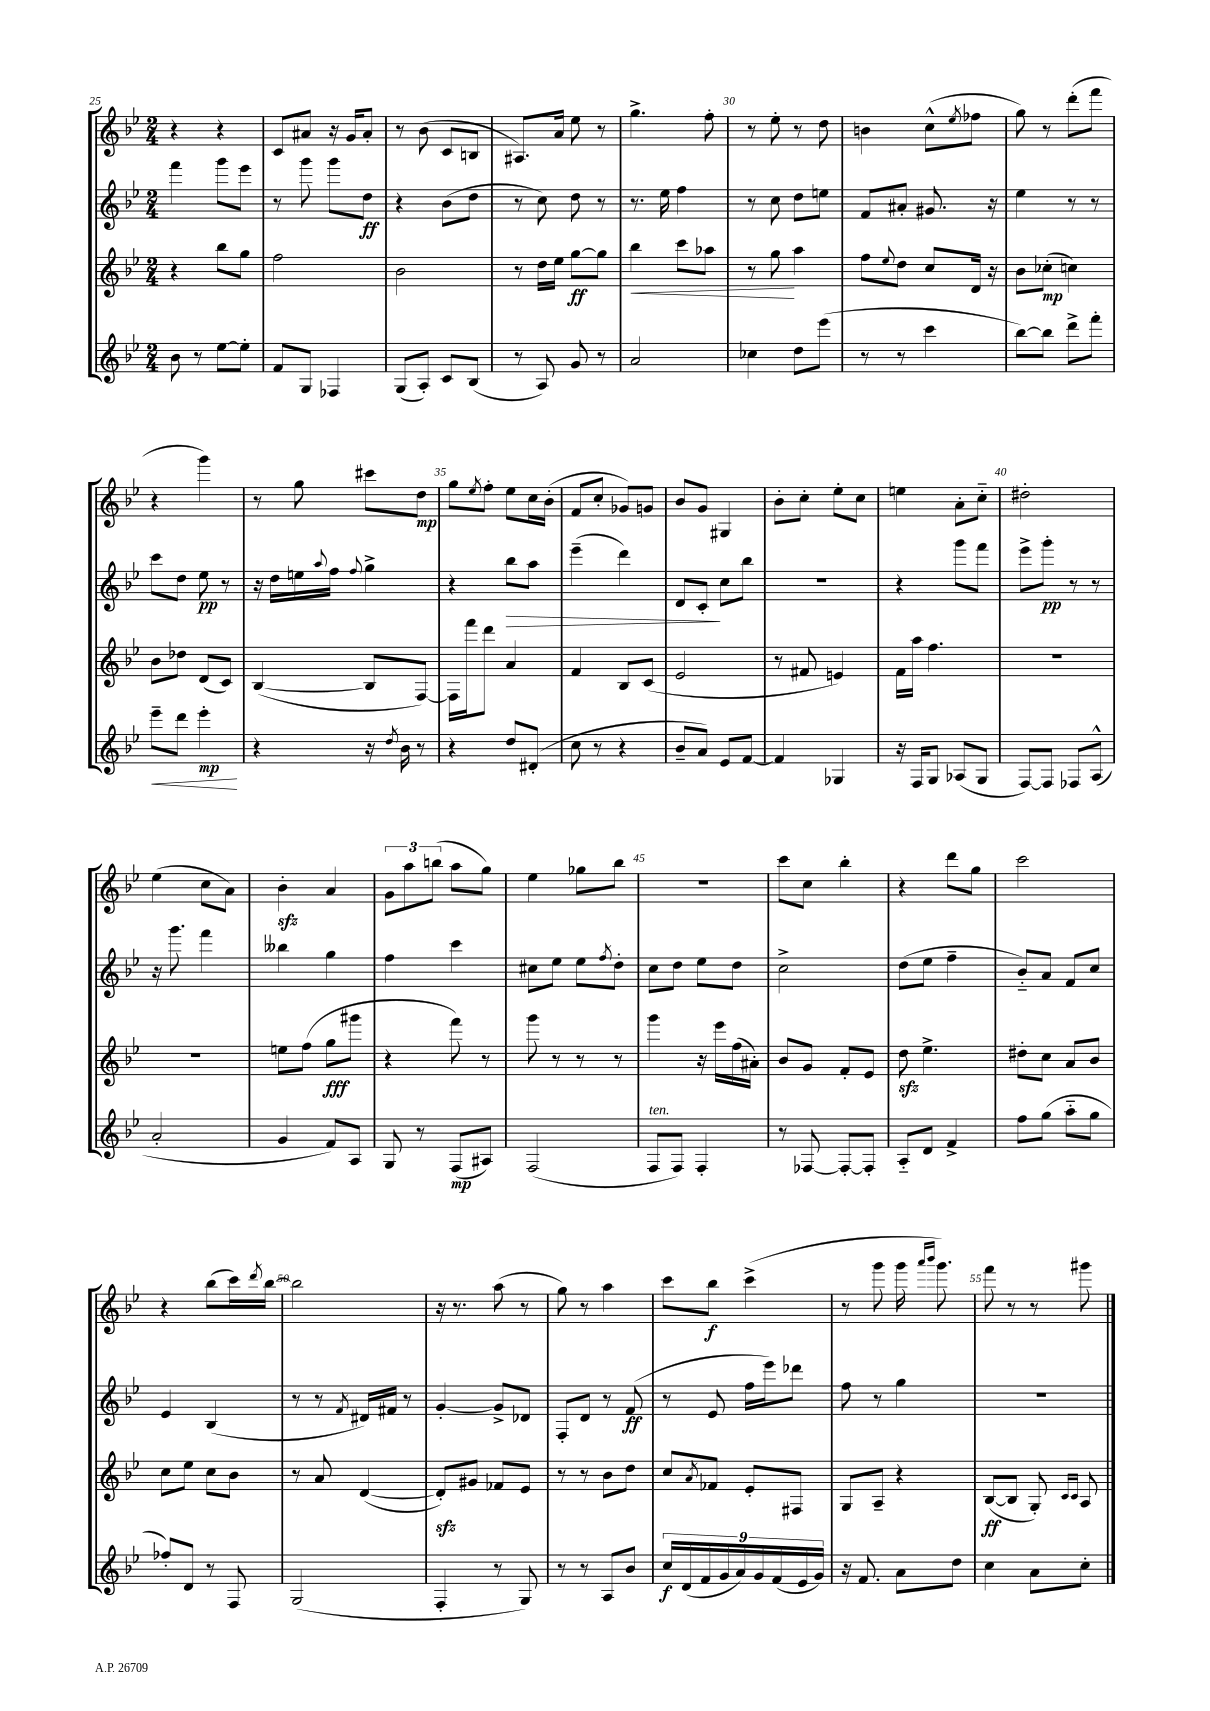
<<
\new StaffGroup <<
\new Staff = "s0" {
    \clef treble \key bes \major \numericTimeSignature \time 2/4
    r4 r4 |
    c'8 ais'8 r16 g'16 ais'8-. |
    r8 bes'8( c'8 b8 |
    ais8.) a'16 ees''8 r8 |
    g''4.-> f''8-. |
    r8 ees''8-. r8 d''8 |
    b'4 c''8-^( \acciaccatura { ees''8 } fes''8 |
    g''8) r8 d'''8-.( f'''8 |
    r4 g'''4) |
    r8 g''8 cis'''8 d''8\mp |
    g''8 \acciaccatura { ees''8 } f''8-. ees''8 c''16 bes'16-.( |
    f'8 c''8-. ges'8) g'8 |
    bes'8 g'8 gis4 |
    bes'8-. c''8-. ees''8-. c''8 |
    e''4 a'8-. c''8-_ |
    dis''2-. |
    ees''4( c''8 a'8) |
    bes'4-.\sfz a'4 |
    \tuplet 3/2 { g'8 a''8 b''8( } a''8 g''8) |
    ees''4 ges''8 bes''8 |
    r2 |
    c'''8 c''8 bes''4-. |
    r4 d'''8 g''8 |
    c'''2 |
    r4 bes''8( c'''16) \acciaccatura { d'''8 } bes''16~ |
    bes''2 |
    r16 r8. a''8( r8 |
    g''8) r8 a''4 |
    c'''8 bes''8\f c'''4->( |
    r8 g'''8 g'''16 \grace { a'''16 bes'''16 } g'''8.) |
    f'''8 r8 r8 gis'''8 \bar "|." |
}
\new Staff = "s1" {
    \clef treble \key bes \major \numericTimeSignature \time 2/4
    f'''4 g'''8 ees'''8 |
    r8 g'''8 g'''8 d''8\ff |
    r4 bes'8( d''8 |
    r8 c''8) d''8 r8 |
    r8. ees''16 f''4 |
    r8 c''8 d''8 e''8 |
    f'8 ais'8-. gis'8. r16 |
    ees''4 r8 r8 |
    c'''8 d''8 ees''8\pp r8 |
    r16 d''16 e''16 \appoggiatura { a''8 } f''16 \appoggiatura { f''8 } g''4-> |
    r4 bes''8\> a''8 |
    ees'''4--( d'''4) |
    d'8 c'8-.\! c''8 bes''8 |
    R2 |
    r4 g'''8 f'''8 |
    ees'''8-> g'''8-.\pp r8 r8 |
    r16 g'''8. f'''4 |
    beses''4 g''4 |
    f''4 c'''4 |
    cis''8 ees''8 ees''8 \acciaccatura { f''8 } d''8-. |
    c''8 d''8 ees''8 d''8 |
    c''2-> |
    d''8( ees''8 f''4-- |
    bes'8-_) a'8 f'8 c''8 |
    ees'4 bes4( |
    r8 r8 \acciaccatura { f'8 } dis'16) fis'16 r8 |
    g'4~-. g'8-> des'8 |
    f8-. d'8 r8 f'8\ff( |
    r8 ees'8 f''16 ees'''16) des'''8 |
    f''8 r8 g''4 |
    r2 \bar "|." |
}
\new Staff = "s2" {
    \clef treble \key bes \major \numericTimeSignature \time 2/4
    r4 bes''8 g''8 |
    f''2 |
    bes'2 |
    r8 d''16 ees''16 g''8~\ff g''8 |
    bes''4\< c'''8 aes''8 |
    r8 g''8\! a''4 |
    f''8 \appoggiatura { ees''8 } d''8 c''8 d'16 r16 |
    bes'8 ces''8-.\mp( c''4) |
    bes'8 des''8 d'8( c'8) |
    bes4~( bes8 f8~) |
    f16 f'''16 d'''8 a'4 |
    f'4 bes8 c'8( |
    ees'2 |
    r8 fis'8 e'4) |
    f'16 a''16 f''4. |
    R2 |
    R2 |
    e''8 f''8( g''8\fff gis'''8 |
    r4 f'''8) r8 |
    g'''8 r8 r8 r8 |
    g'''4 r16 ees'''16 f''16( ais'16-.) |
    bes'8 g'8 f'8-. ees'8 |
    d''8\sfz ees''4.-> |
    dis''8-. c''8 a'8 bes'8 |
    c''8 ees''8 c''8 bes'8 |
    r8 a'8 d'4~( |
    d'8-.\sfz) gis'8 fes'8 ees'8 |
    r8 r8 bes'8 d''8 |
    c''8 \acciaccatura { a'8 } fes'8 ees'8-. fis8 |
    g8 a8-- r4 |
    bes8~\ff( bes8 g8-.) \grace { c'16 c'16 } a8 \bar "|." |
}
\new Staff = "s3" {
    \clef treble \key bes \major \numericTimeSignature \time 2/4
    bes'8 r8 ees''8~ ees''8-. |
    f'8 g8 fes4 |
    g8( a8-.) c'8 bes8( |
    r8 a8) g'8 r8 |
    a'2 |
    ces''4 d''8 ees'''8( |
    r8 r8 c'''4 |
    bes''8~) bes''8 d'''8-> f'''8-. |
    ees'''8--\< d'''8 ees'''4-.\mp\! |
    r4 r16 \acciaccatura { d''8 } bes'16 r8 |
    r4 d''8 dis'8-.( |
    c''8 r8 r4 |
    bes'8-- a'8) ees'8 f'8~ |
    f'4 ges4 |
    r16 f16 g8 aes8( g8 |
    f8~) f8 fes8 a8-^( |
    a'2-. |
    g'4 f'8) a8 |
    g8 r8 f8\mp( ais8) |
    f2( |
    f8^\markup { \italic "ten." } f8) f4-. |
    r8 fes8~ fes8~-. fes8-. |
    a8-_ d'8 f'4-> |
    f''8 g''8( a''8-_ g''8 |
    fes''8-.) d'8 r8 f8 |
    g2( |
    f4-. r8 g8) |
    r8 r8 a8 bes'8 |
    \tuplet 9/8 { c''16\f d'16( f'16 g'16 a'16) g'16 f'16( ees'16 g'16) } |
    r16 f'8. a'8 d''8 |
    c''4 a'8 c''8-. \bar "|." |
}
>>
>>
\layout { \context { \Score currentBarNumber = #25 \override BarNumber.break-visibility = ##(#f #t #t) barNumberVisibility = #(every-nth-bar-number-visible 5) } }
